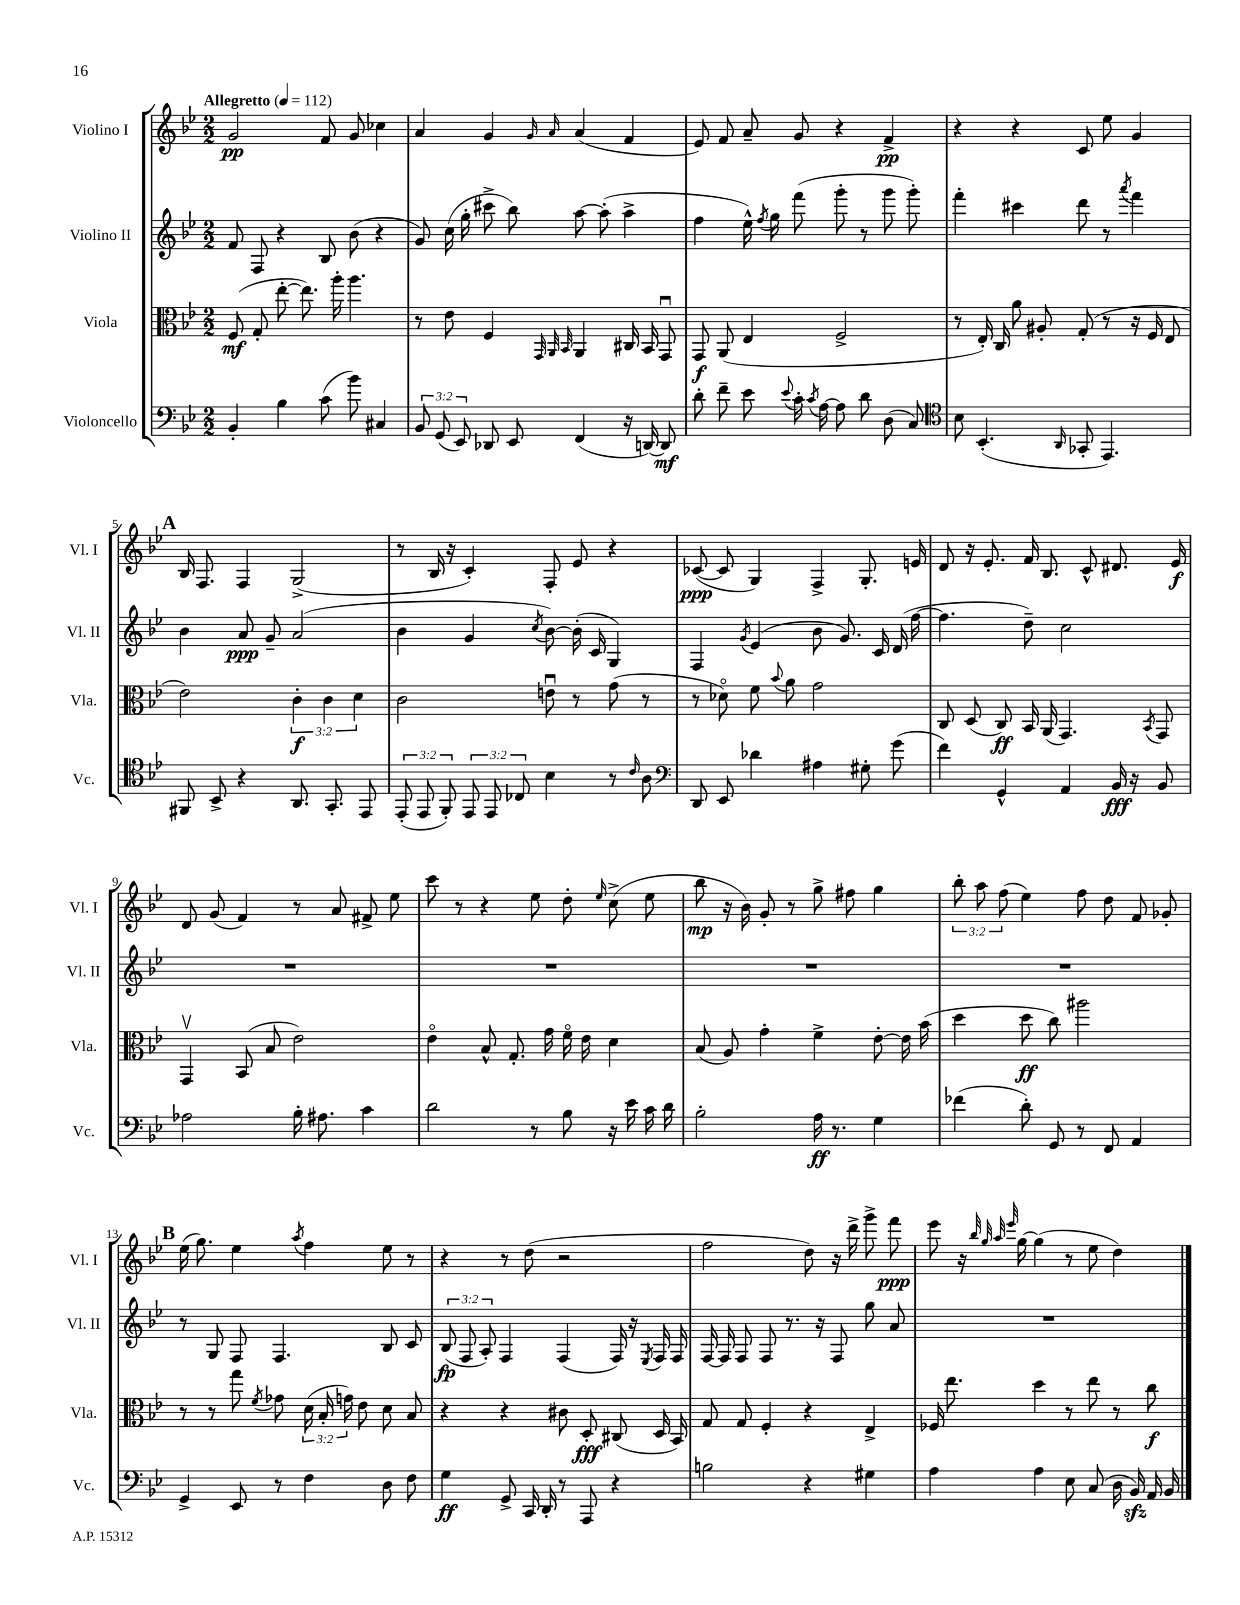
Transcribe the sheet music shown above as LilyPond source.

<<
\new StaffGroup <<
\new Staff = "s0" \with { instrumentName = "Violino I" shortInstrumentName = "Vl. I" } {
    \clef treble \key bes \major \numericTimeSignature \time 2/2 \override Staff.TupletNumber.text = #tuplet-number::calc-fraction-text \tempo "Allegretto" 4 = 112
    \autoBeamOff g'2\pp f'8 g'8 ces''4 |
    a'4 g'4 \grace { g'16 a'16 } a'4( f'4 |
    ees'8) f'8 a'8-- g'8 r4 f'4->\pp |
    r4 r4 c'8 ees''8 g'4 |
    \mark \markup { \bold "A" } bes16 f8. f4 g2->( |
    r8 bes16 r16 c'4-.) f8-. ees'8 r4 |
    ces'8~\ppp( ces'8 g4) f4-> g8.-. e'16 |
    d'8 r16 ees'8.-. f'16 bes8. c'8-^ dis'8. ees'16\f |
    d'8 g'8( f'4) r8 a'8 fis'8-> ees''8 |
    c'''8 r8 r4 ees''8 d''8-. \grace { ees''16 } c''8->( ees''8 |
    bes''8\mp r16 bes'16) g'8-. r8 g''8-> fis''8 g''4 |
    \tuplet 3/2 { bes''8-. a''8 f''8( } ees''4) f''8 d''8 f'8 ges'8-. |
    \mark \markup { \bold "B" } ees''16( g''8.) ees''4 \acciaccatura { a''8 } f''4 ees''8 r8 |
    r4 r8 d''8( r2 |
    f''2 d''8) r16 d'''16-> g'''8-> f'''8\ppp |
    ees'''8 r16 \grace { bes''32 g''32 a''32 ees'''32 } g''16~ g''4( r8 ees''8 d''4) \bar "|." |
}
\new Staff = "s1" \with { instrumentName = "Violino II" shortInstrumentName = "Vl. II" } {
    \clef treble \key bes \major \numericTimeSignature \time 2/2 \override Staff.TupletNumber.text = #tuplet-number::calc-fraction-text
    \autoBeamOff f'8 f8 r4 bes8 bes'8( r4 |
    g'8) c''16( g''16-. cis'''8-> bes''8) a''8~ a''8-.( a''4-> |
    f''4 ees''16-^) \acciaccatura { f''8 } g''16 f'''8( g'''8-. r8 g'''8 g'''8-.) |
    f'''4-. cis'''4 d'''8 r8 \acciaccatura { a'''8 } f'''4 |
    \mark \markup { \bold "A" } bes'4 a'8\ppp g'8-- a'2( |
    bes'4 g'4 \acciaccatura { c''8 } bes'8~) bes'16-.( c'16 g4) |
    f4 \acciaccatura { g'8 } ees'4( bes'8 g'8.) c'16 d'16( f''16~ |
    f''4. d''8--) c''2 |
    R1 |
    R1 |
    R1 |
    R1 |
    \mark \markup { \bold "B" } r8 g8 f8 f4. bes8 c'8 |
    \tuplet 3/2 { bes8\fp( f8 a8-.) } f4 f4( f16) r16 \acciaccatura { ees8 } f16 f16 |
    f16~ f16 f8 f8 r8. r16 f8 g''8 a'8 |
    R1 \bar "|." |
}
\new Staff = "s2" \with { instrumentName = "Viola" shortInstrumentName = "Vla." } {
    \clef alto \key bes \major \numericTimeSignature \time 2/2 \override Staff.TupletNumber.text = #tuplet-number::calc-fraction-text
    \autoBeamOff f8\mf( g8-. ees''8~-. ees''8.) a''16-. a''4. |
    r8 ees'8 f4 \grace { g,32 a,32 bes,32 } a,4 cis16 bes,16 g,8\downbow |
    g,8\f a,8( ees4 f2-> |
    r8 ees16-.) c16 a'8 ais8-. g8-.( r8 r16 f16 ees8 |
    \mark \markup { \bold "A" } ees'2) \tuplet 3/2 { c'4-.\f c'4 d'4 } |
    c'2 e'8\downbow r8 g'8( r8 |
    r8 des'8\flageolet) f'8 \appoggiatura { bes'8 } a'8 g'2 |
    c8 d8( c8\ff) bes,16 a,16( g,4.) \acciaccatura { bes,8 } g,8 |
    g,4\upbow bes,8( bes8 ees'2) |
    ees'4\flageolet bes8-^ g8.-. g'16 f'16\flageolet ees'16 d'4 |
    bes8( a8) g'4-. f'4-> ees'8~-. ees'16 bes'16( |
    d''4 d''8\ff c''8) ais''2 |
    \mark \markup { \bold "B" } r8 r8 g''8 \acciaccatura { f'8 } ges'8 \tuplet 3/2 { d'16( bes16-. g'16) } ees'8 d'8 bes8 |
    r4 r4 cis'8 d8-.\fff cis8( d16 bes,16) |
    g8 g8 f4-. r4 ees4-> |
    fes16 ees''8. d''4 r8 ees''8 r8 c''8\f \bar "|." |
}
\new Staff = "s3" \with { instrumentName = "Violoncello" shortInstrumentName = "Vc." } {
    \clef bass \key bes \major \numericTimeSignature \time 2/2 \override Staff.TupletNumber.text = #tuplet-number::calc-fraction-text
    \autoBeamOff bes,4-. bes4 c'8( bes'8) cis4 |
    \tuplet 3/2 { bes,8 g,8( ees,8) } des,8 ees,8 f,4( r16 d,16~) d,8\mf |
    d'8-. f'8-- ees'8 \appoggiatura { ees'8 } c'16-. \acciaccatura { c'8 } a16~ a8 d'8 d8( c8) |
    \clef tenor bes8 bes,4.-.( \grace { a,16 } ges,8-. ees,4.) |
    \mark \markup { \bold "A" } fis,8 bes,8-> r4 a,8. g,8.-. ees,8 |
    \tuplet 3/2 { ees,8-.( ees,8 f,8-.) } \tuplet 3/2 { ees,8 ees,8 ces8 } bes4 r8 \grace { c'16 } a8 |
    \clef bass d,8 ees,8 des'4 ais4 gis8-. g'8( |
    f'4) g,4-^ a,4 bes,16\fff r16 bes,8 |
    aes2 bes16-. ais8. c'4 |
    d'2 r8 bes8 r16 ees'16 c'16 d'16 |
    bes2-. a16\ff r8. g4 |
    fes'4( d'8-.) g,8 r8 f,8 a,4 |
    \mark \markup { \bold "B" } g,4-> ees,8 r8 f4 d8 f8 |
    g4\ff g,8-> c,16 d,16-. r8 a,,8 r4 |
    b2 r4 gis4 |
    a4 a4 ees8 c8( d16 bes,16\sfz) a,16 bes,16 \bar "|." |
}
>>
>>
